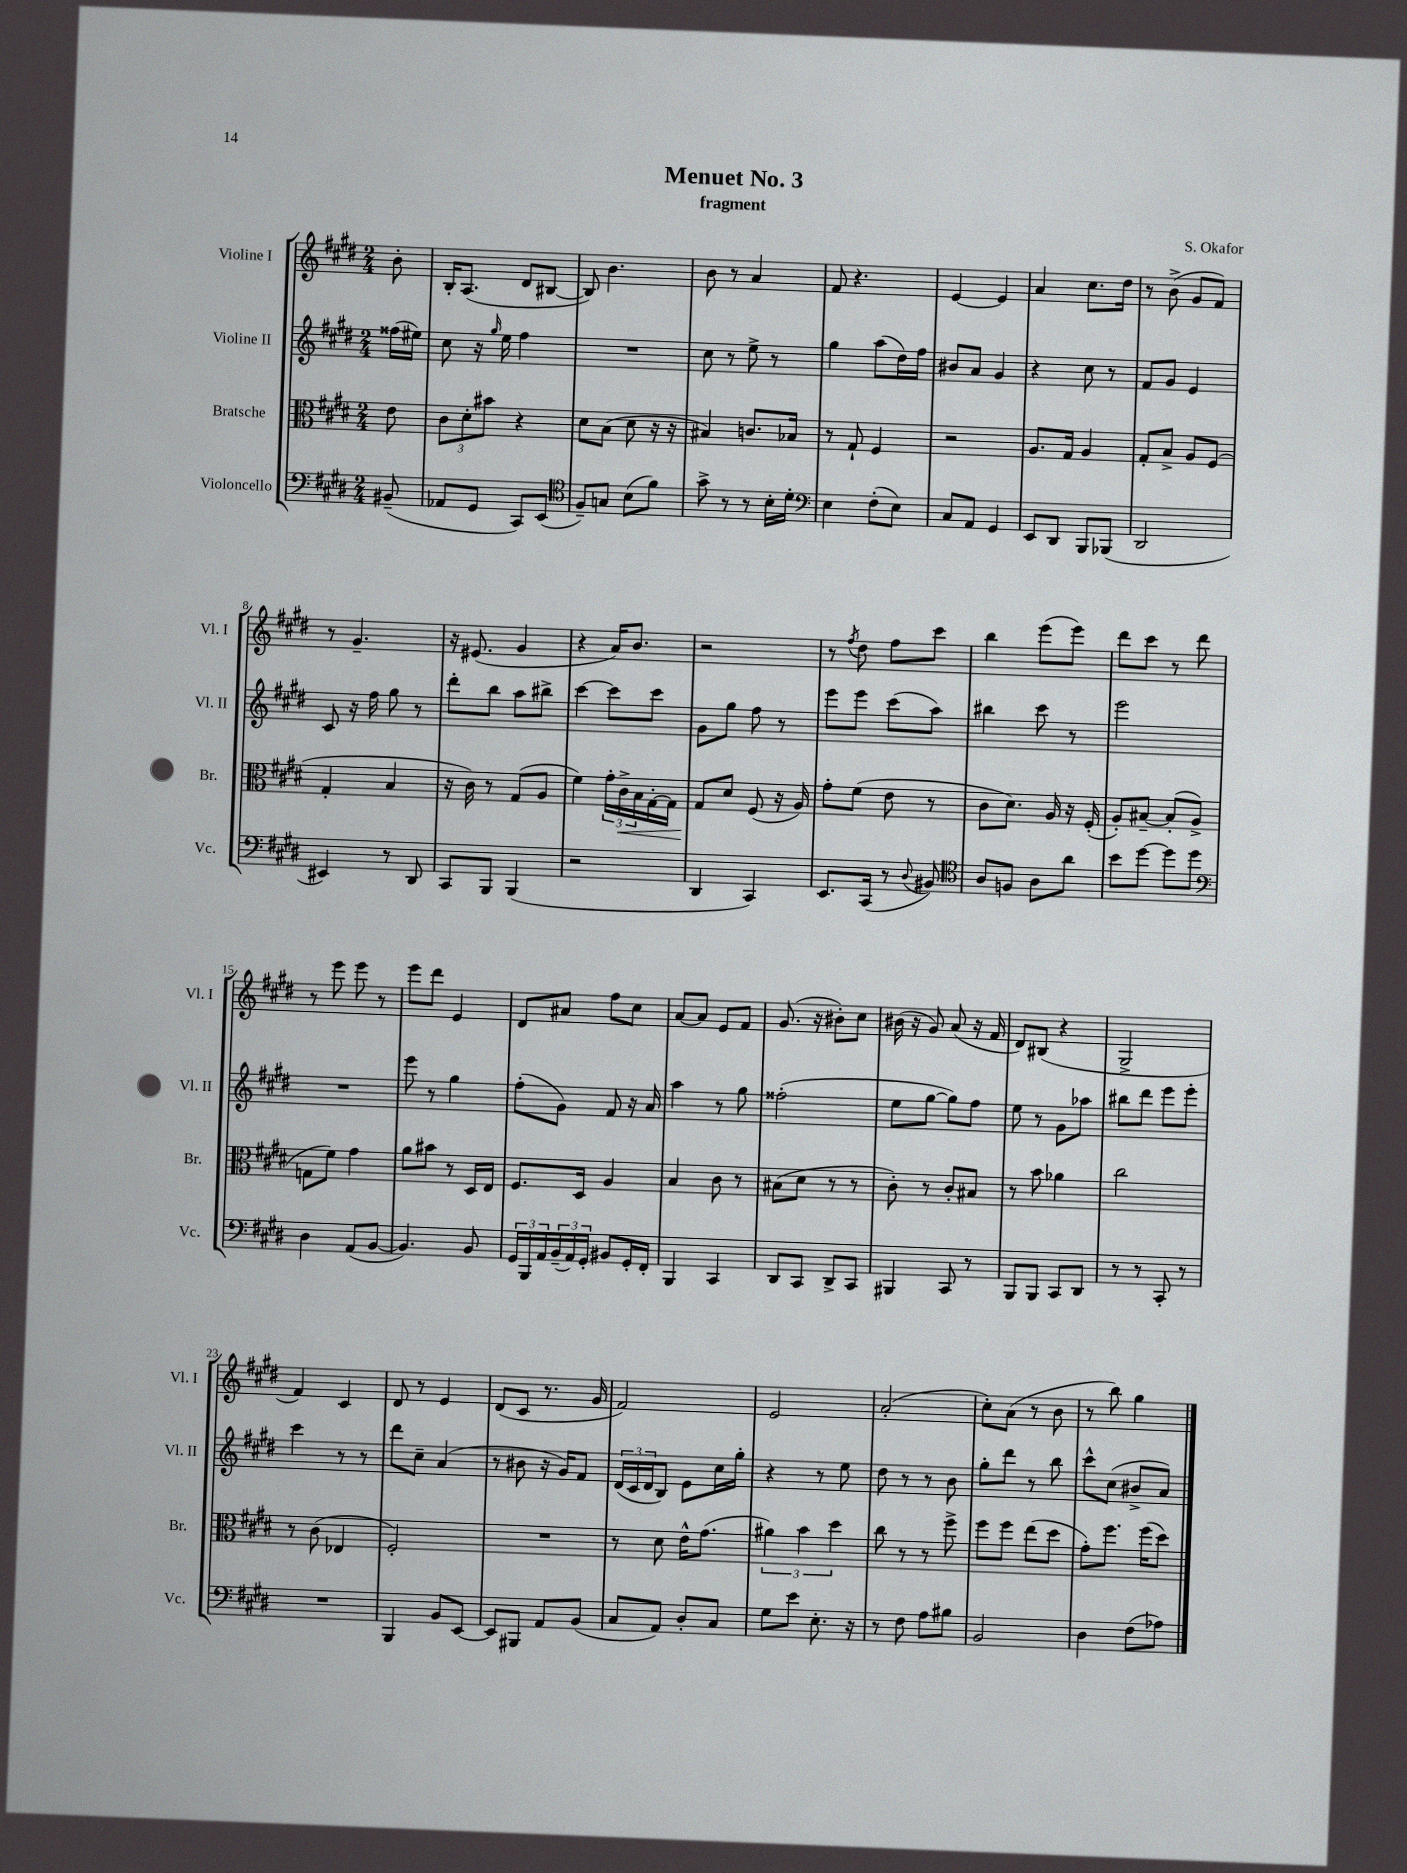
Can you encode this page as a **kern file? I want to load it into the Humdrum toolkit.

**kern	**kern	**dynam	**kern	**kern
*part4	*part3	*part3	*part2	*part1
*staff4	*staff3	*staff3	*staff2	*staff1
*I"Violoncello	*I"Bratsche	*	*I"Violine II	*I"Violine I
*I'Vc.	*I'Br.	*	*I'Vl. II	*I'Vl. I
*clefF4	*clefC3	*	*clefG2	*clefG2
*k[f#c#g#d#]	*k[f#c#g#d#]	*	*k[f#c#g#d#]	*k[f#c#g#d#]
*M2/4	*M2/4	*	*M2/4	*M2/4
=	=	=	=	=
(8BB#X~/	8e\	.	(16ff##X\LL	8b'\
.	.	.	16ee#X\JJ)	.
=1	=1	=1	=1	=1
8AA-X/L	12c#\L	.	8cc#\	16B'/KL
.	.	.	.	(8.A/J
.	12d#'\	.	.	.
8GG#/J	.	.	16r	.
.	12b#X\J	.	.	.
.	.	.	16qqgg#/	.
.	.	.	16ee\	.
8CC#/L)	4r	.	4ff#\	8d#/L
(8EE/J	.	.	.	[8B#X/J
=2	=2	=2	=2	=2
*clefC4	*	*	*	*
8F#~/L)	8d#\L	.	2r	8B#/])
8Gn/J	(8B\J	.	.	4.b\
(8B\L	8d#\	.	.	.
8f#\J)	16r	.	.	.
.	16r	.	.	.
=3	=3	=3	=3	=3
8g#^\	4B#X/)	.	8cc#\	8b\
8r	.	.	8r	8r
8r	8.cn/L	.	8ee^\	4a/
16B'\LL	.	.	8r	.
16d#'\JJ	16B-X/Jk	.	.	.
=4	=4	=4	=4	=4
*clefF4	*	*	*	*
4E\	8r	.	4gg#\	8f#/
.	8G#`/	.	.	4.r
(8F#'\L	4F#/	.	(8aa\L	.
8E\J)	.	.	16dd#\L)	.
.	.	.	16ff#\JJ	.
=5	=5	=5	=5	=5
8C#/L	2r	.	8b#X/L	[4e/
8AA/J	.	.	8a/J	.
4GG#/	.	.	4g#/	4e/]
=6	=6	=6	=6	=6
8EE/L	8.A/L	.	4r	4a/
8DD#/J	.	.	.	.
.	16G#/Jk	.	.	.
8BBB/L	4A/	.	8cc#\	8.cc#\L
(8BBB-X/J	.	.	8r	.
.	.	.	.	16dd#\Jk
=7	=7	=7	=7	=7
2DD#/	8G#'/L	.	8f#/L	8r
.	8B^/J	.	8g#/J	(8b^\
.	8A/L	.	4e/	8g#/L
.	(8F#/J	.	.	8f#/J)
!!LO:LB:g=z
=8	=8	=8	=8	=8
4EE#X/)	4G#'/	.	8c#/	8r
.	.	.	16r	4.g#~/
.	.	.	16ff#\	.
8r	4B/	.	8gg#\	.
8DD#/	.	.	8r	.
=9	=9	=9	=9	=9
8CC#/L	16r	.	8ddd#'\L	16r
.	16c#\)	.	.	(8.e#X/
8BBB/J	8r	.	8bb\J	.
(4BBB/	(8G#/L	.	8aa\L	4g#/
.	8A/J	.	8bb#X^\J	.
=10	=10	=10	=10	=10
2r	4f#\)	.	[4ccc#\	4r
.	24g#'\LL	.	8ccc#\L]	16a/KL)
!	!	!LO:HP:b	!	!
.	24c#^\	<	.	.
.	.	.	.	8.b/J
.	24B\	.	.	.
.	[16G#'\	.	8ccc#\J	.
.	16G#\JJ]	.	.	.
=11	=11	=11	=11	=11
4DD#/	8G#/L	.	8g#\L	2r
.	8d#/J	[	8gg#\J	.
4CC#/)	(8F#/	.	8ff#\	.
.	16r	.	8r	.
.	16A/)	.	.	.
=12	=12	=12	=12	=12
8.EE/L	8g#'\L	.	8eee\L	8r
.	.	.	.	8qff#/
.	(8f#\J	.	8eee\J	8dd#\
(16CC#/Jk	.	.	.	.
8r	8e\	.	(8ccc#\L	8ff#\L
8qqD#/	.	.	.	.
8BB#X/)	8r	.	8aa\J)	8ccc#\J
=13	=13	=13	=13	=13
*clefC4	*	*	*	*
8A/L	8c#\L	.	4bb#X\	4bb\
8Fn/J	8.d#\J)	.	.	.
8A\L	.	.	8ccc#\	(8eee\L
.	16A/	.	.	.
8a\J	16r	.	8r	8eee\J)
.	(16F#'/	.	.	.
=14	=14	=14	=14	=14
8b\L	8A'/L)	.	2eee\	8ddd#\L
[8dd#\J	[8B#X~/J	.	.	8ccc#\J
8dd#\L]	(8B#'/L]	.	.	8r
8dd#\J	8A^/J	.	.	8ddd#\
!!LO:LB:g=z
=15	=15	=15	=15	=15
*clefF4	*	*	*	*
4D#\	8Gn\L	.	2r	8r
.	8f#\J)	.	.	8eee\
(8AA/L	4g#\	.	.	8eee\
[8BB/J	.	.	.	8r
=16	=16	=16	=16	=16
4.BB/])	8a\L	.	8eee\	8eee\L
.	8b#X\J	.	8r	8ddd#\J
.	8r	.	4gg#\	4e/
8BB/	16D#/LL	.	.	.
.	16E/JJ	.	.	.
=17	=17	=17	=17	=17
24GG#/LL	8.F#/L	.	(8ff#'\L	8d#/L
24BBB/	.	.	.	.
24AA/	.	.	.	.
(24BB~/	.	.	8g#\J)	8a#X/J
24AA/)	.	.	.	.
.	16D#/Jk	.	.	.
24GG#'/JJ	.	.	.	.
8BB#X/L	4A/	.	8f#/	8ff#\L
16GG#'/L	.	.	16r	8cc#\J
16FF#'/JJ	.	.	16a/	.
=18	=18	=18	=18	=18
4BBB/	4B/	.	4aa\	[8a/L
.	.	.	.	8a/J]
4CC#/	8c#\	.	8r	8e/L
.	8r	.	8gg#\	8f#/J
=19	=19	=19	=19	=19
8DD#/L	(8B#X\L	.	(2ff##X'\	(8.g#/
8CC#/J	8d#\J	.	.	.
.	.	.	.	16r
8DD#^/L	8r	.	.	8b#X'\L)
8CC#/J	8r	.	.	8cc#\J
=20	=20	=20	=20	=20
4BBB#X/	8c#'\)	.	8ee\L	(16b#X\
.	.	.	.	16r
.	8r	.	[8gg#\J	8g#/)
8CC#/	8c#'/L	.	8gg#\L])	(8a/
8r	8B#X/J	.	8ff#\J	16r
.	.	.	.	16f#/
=21	=21	=21	=21	=21
8BBB/L	8r	.	8ee\	8d#/L)
8BBB/J	8b\	.	8r	(8B#X/J
8CC#/L	4a-X\	.	8g#\L	4r
8DD#/J	.	.	8aa-X\J	.
=22	=22	=22	=22	=22
8r	2cc#\	.	8bb#X\L	2G#^/
8r	.	.	8ddd#\J	.
8CC#'/	.	.	8eee\L	.
8r	.	.	8eee'\J	.
!!LO:LB:g=z
=23	=23	=23	=23	=23
2r	8r	.	4ccc#\	4f#/)
.	(8c#\	.	.	.
.	4E-X/	.	8r	4c#/
.	.	.	8r	.
=24	=24	=24	=24	=24
4BBB/	2F#'/)	.	8ddd#\L	8d#/
.	.	.	8cc#~\J	8r
8BB/L	.	.	(4a/	4e/
[8EE/J	.	.	.	.
=25	=25	=25	=25	=25
8EE/L]	2r	.	8r	(8d#/L
8BBB#X/J	.	.	8b#X\	8c#/J
8AA/L	.	.	16r	8.r
.	.	.	16g#/KL)	.
(8BB/J	.	.	8f#/J	.
.	.	.	.	16g#/
=26	=26	=26	=26	=26
8C#/L	8r	.	(24d#/LL	2f#/)
.	.	.	24c#/	.
.	.	.	24d#/J	.
8AA/J)	8d#\	.	8B/J)	.
8D#'/L	16e^^\KL	.	8e\L	.
.	(8.g#\J	.	.	.
8C#/J	.	.	16cc#\L	.
.	.	.	16gg#'\JJ	.
=27	=27	=27	=27	=27
8G#\L	6a#X\)	.	4r	2e/
8e\J	.	.	.	.
.	6b\	.	.	.
8.E'\	.	.	8r	.
.	6dd#\	.	.	.
.	.	.	8ee\	.
16r	.	.	.	.
=28	=28	=28	=28	=28
8r	8cc#\	.	8dd#\	(2a'/
8F#\	8r	.	8r	.
8A\L	8r	.	8r	.
8B#X\J	8ff#^\	.	8b\	.
=29	=29	=29	=29	=29
2BB/	8ff#\L	.	8gg#'\L	8cc#'\L)
.	8ff#\J	.	8ddd#\J	(8a\J
.	(8ee\L	.	8r	8r
.	8dd#\J	.	8bb\	8b\
=30	=30	=30	=30	=30
4D#\	8g#'\L)	.	8ccc#^^\L	8r
.	8.ff#\J	.	(8cc#\J	8bb\)
(8F#\L	.	.	8b#X^/L	4gg#\
.	(16ff#\KL	.	.	.
8A-X\J)	8dd#\J)	.	8a/J)	.
==	==	==	==	==
*-	*-	*-	*-	*-
